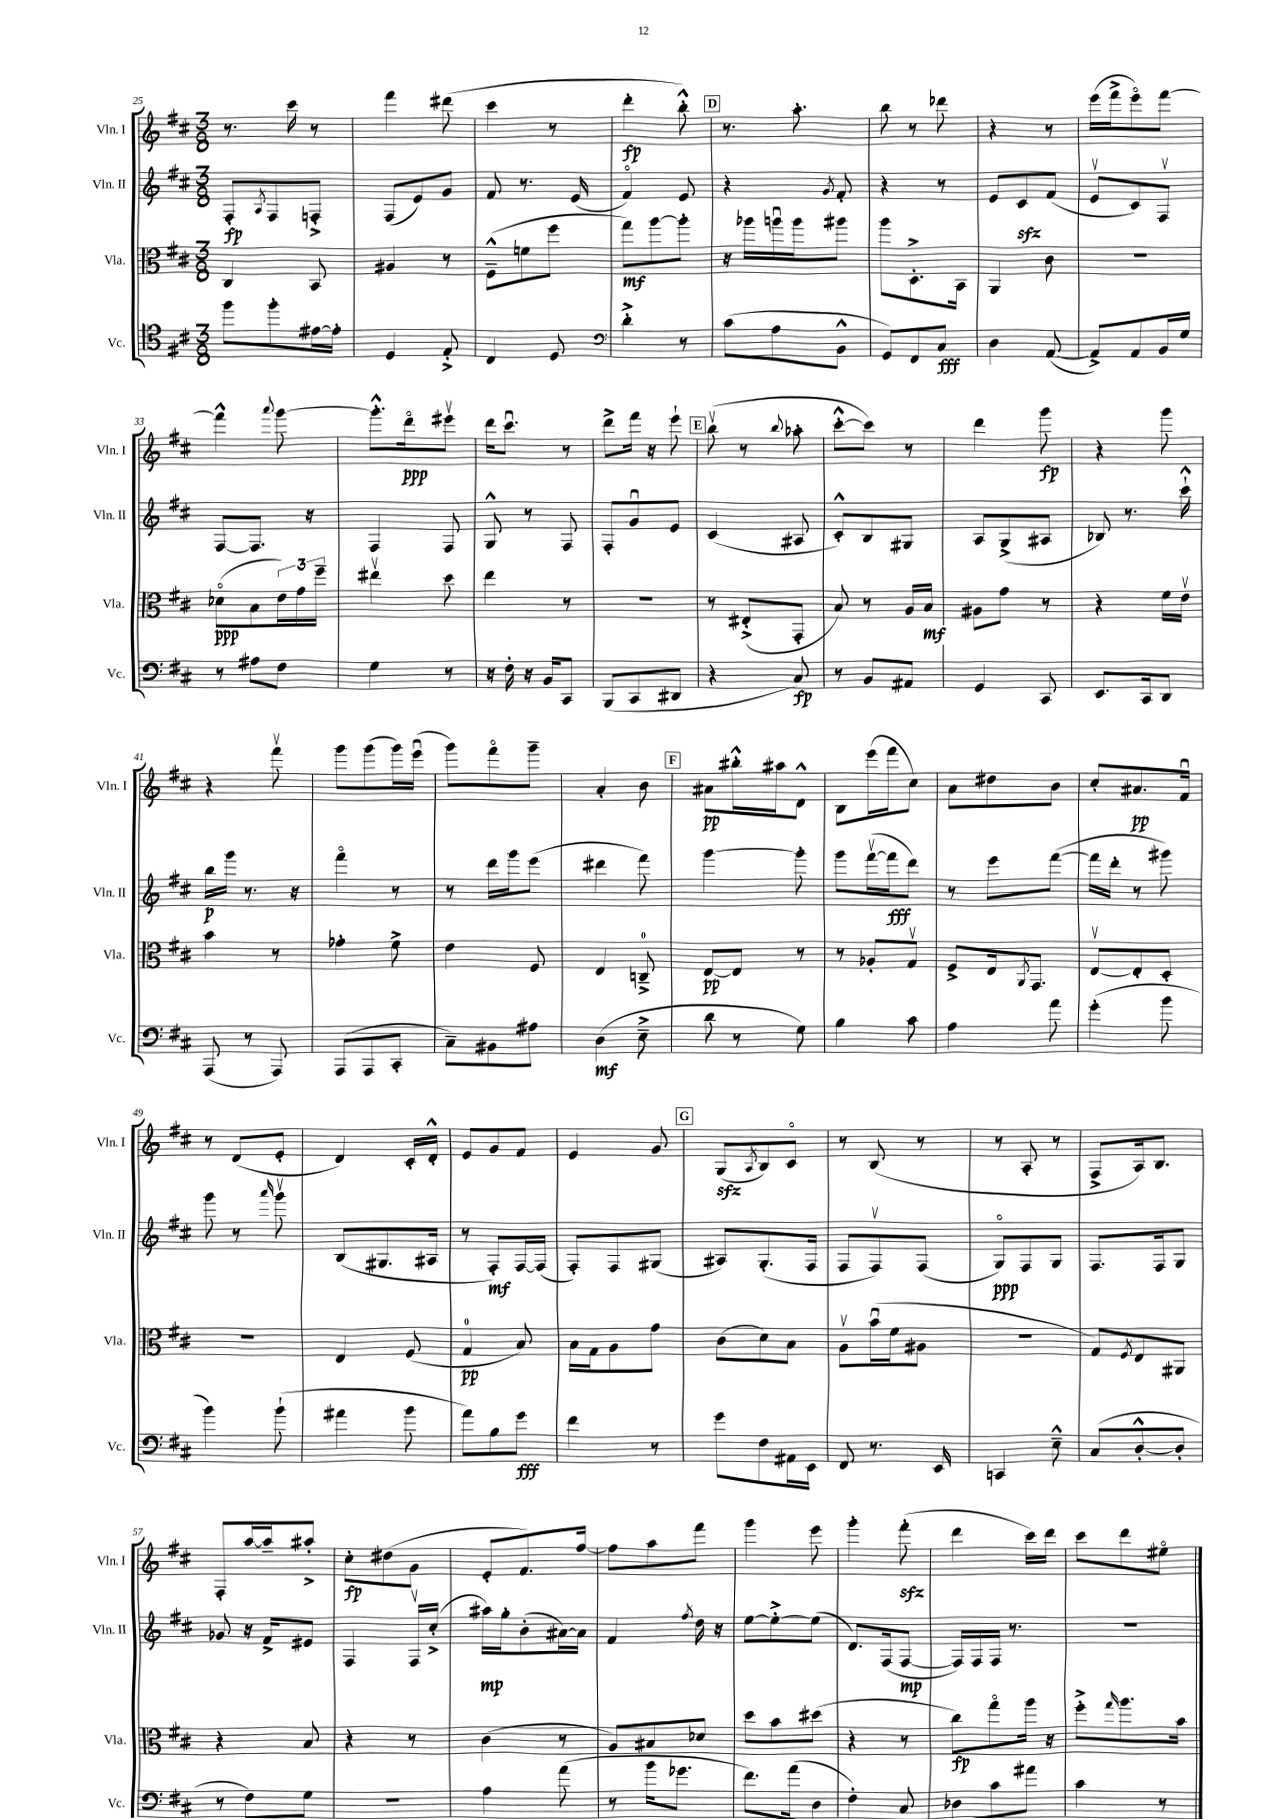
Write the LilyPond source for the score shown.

<<
\new StaffGroup <<
\new Staff = "s0" \with { instrumentName = "Vln. I" shortInstrumentName = "Vln. I" } {
    \clef treble \key d \major \numericTimeSignature \time 3/8
    r8. cis'''16 r8 |
    fis'''4 dis'''8( |
    cis'''4 r8 |
    d'''4-.\fp b''8-.-^) |
    \mark \markup { \box "D" } r8. a''8.-. |
    b''8 r8 des'''8 |
    r4 r8 |
    e'''16( fis'''16-> e'''8\flageolet) fis'''8~ |
    fis'''4-^ \appoggiatura { a'''8 } g'''8~ |
    g'''8.-.-^ d'''16\flageolet\ppp eis'''8\upbow |
    d'''16 cis'''8.\downbow r8 |
    d'''8-> fis'''16 r16 e'''8-! |
    \mark \markup { \box "E" } b''8\upbow( r8 \appoggiatura { b''8 } aes''8-. |
    cis'''8~-.-^ cis'''8) r8 |
    d'''4 g'''8\fp |
    r4 g'''8 |
    r4 fis'''8\upbow |
    g'''8 g'''8( g'''16) e'''16\downbow( |
    g'''8) fis'''8\flageolet g'''8-- |
    a'4-. b'8 |
    \mark \markup { \box "F" } ais'8\pp bis''16-.-^ ais''16 d'8-^ |
    b8 e'''16( fis'''16 cis''8) |
    a'8 dis''8 b'8 |
    cis''8-. ais'8.\pp fis'16\downbow |
    r8 d'8( e'8-. |
    d'4) cis'16-. d'16-.-^ |
    e'8 g'8 fis'8 |
    e'4 g'8 |
    \mark \markup { \box "G" } g8\sfz( \acciaccatura { a8 } b8) cis'8\flageolet |
    r8 b8( r8 |
    r8 a8-. r8 |
    fis8-> a16) b8. |
    fis8-. a''16~ a''16-- ais''8-.-> |
    cis''8-.\fp dis''8( g'8 |
    e'8-. fis'8.) fis''16~ |
    fis''8 a''8 fis'''8 |
    g'''4 e'''8 |
    g'''4-. fis'''8-.\sfz( |
    d'''4 cis'''16) d'''16 |
    cis'''8 d'''8 eis''8\flageolet \bar "|." |
}
\new Staff = "s1" \with { instrumentName = "Vln. II" shortInstrumentName = "Vln. II" } {
    \clef treble \key d \major \numericTimeSignature \time 3/8
    fis8-.\fp \acciaccatura { a8 } fis8 f8-.-> |
    fis8( e'8) g'8 |
    fis'8 r8. e'16( |
    fis'4\flageolet) e'8 |
    \mark \markup { \box "D" } r4 \acciaccatura { g'8 } fis'8-. |
    r4 r8 |
    e'8 cis'8\sfz fis'8( |
    e'8\upbow cis'8) fis8\upbow |
    fis8~ fis8. r16 |
    fis4 fis8 |
    g8-^ r8 fis8 |
    fis8-. g'8\downbow e'8 |
    \mark \markup { \box "E" } cis'4( ais8 |
    cis'8-.-^) b8 gis8 |
    a8 g8->( ais8 |
    bes8) r8. cis'''16-!-^ |
    b''16\p g'''16 r8. r16 |
    fis'''4\flageolet r8 |
    r8 d'''16 g'''16 e'''8( |
    dis'''4 fis'''8) |
    \mark \markup { \box "F" } g'''4~ g'''8-. |
    g'''8 fis'''16~\upbow( fis'''16\fff d'''8) |
    r8 e'''8 fis'''8~( |
    fis'''16 d'''16-. r8 gis'''8) |
    g'''8 r8 \grace { a'''16 } g'''8\upbow |
    b8( gis8. ais16 |
    r8 fis8-.\mf) fis16~ fis16( |
    fis8-.) fis8 gis8( |
    \mark \markup { \box "G" } ais8) g8.-.( fis16 |
    fis8 fis8\upbow) fis8( |
    g8\flageolet\ppp) fis8 g8 |
    fis8. fis16 g8 |
    ges'8 r16 fis'16-> eis'8 |
    fis4 fis16\upbow cis''16-.->( |
    ais''16\mp) g''16-. b'8-.( ais'16~) ais'16 |
    fis'4 \acciaccatura { fis''8 } d''16 r16 |
    e''8~ e''8~-.-> e''8( |
    d'8.) fis16( fis8~\mp |
    fis16) fis16 fis16 r8. |
    R4. \bar "|." |
}
\new Staff = "s2" \with { instrumentName = "Vla." shortInstrumentName = "Vla." } {
    \clef alto \key d \major \numericTimeSignature \time 3/8
    cis4 b,8 |
    ais4 r8 |
    fis8---^( f'8 fis''8 |
    g''8\mf) a''8~ a''8-. |
    \mark \markup { \box "D" } r16 aes''16 a''16\downbow a''16 ais''8 |
    a''8 d8.-.-> b,16 |
    a,4 cis'8 |
    R4. |
    des'8\flageolet\ppp( b8 \tuplet 3/2 { e'16) g'16 fis''16-- } |
    eis''4\upbow d''8 |
    e''4 r8 |
    R4. |
    \mark \markup { \box "E" } r8 eis8-.->( g,8-. |
    b8) r8 a16 b16\mf |
    ais8 g'8 r8 |
    r4 fis'16 e'16\upbow |
    b'4 r8 |
    ges'4-. fis'8-> |
    e'4 fis8 |
    e4 c8-0---> |
    \mark \markup { \box "F" } e8~\pp e8 r8 |
    r8 aes8-. g8\upbow |
    fis8-> e16 \acciaccatura { a,8 } g,8. |
    e8~\upbow e8-. d8-. |
    r4. |
    e4 fis8( |
    g4-0\pp b8) |
    b16 g16 a8 g'8 |
    \mark \markup { \box "G" } cis'8( d'8) b8 |
    a8\upbow b'16\downbow( fis'16 ais8 |
    R4. |
    g8) \acciaccatura { fis8 } e8 ais,8 |
    r4 b8 |
    r4 r8 |
    cis'4( r8 |
    a8) bis8 des'8 |
    d''8 b'8 dis''8( |
    r4 r8 |
    cis''8\fp) g''8\flageolet a''16 r16 |
    fis''8-.-> \grace { g''16 } a''8. b'16 \bar "|." |
}
\new Staff = "s3" \with { instrumentName = "Vc." shortInstrumentName = "Vc." } {
    \clef tenor \key d \major \numericTimeSignature \time 3/8
    fis''8 fis''8-. eis'16~ eis'16-. |
    d4 e8-.-> |
    cis4 d8 |
    \clef bass d'4-.-> r8 |
    \mark \markup { \box "D" } cis'8( a8 b,8-^ |
    g,8) fis,8 cis8\fff |
    d4 a,8~( |
    a,8->) a,8 b,16 g16 |
    r8 ais8 fis8 |
    g4 r8 |
    r16 fis16-. r16 b,16 cis,8 |
    b,,8( cis,8 dis,8 |
    \mark \markup { \box "E" } r4 cis8\fp) |
    r8 b,8 ais,8 |
    g,4 cis,8 |
    e,8. cis,16 d,8 |
    a,,8( r8 a,,8) |
    a,,8( a,,8 cis,8-. |
    cis8--) bis,8 ais8 |
    d4\mf( e8---> |
    \mark \markup { \box "F" } d'8 r8 g8) |
    b4 cis'8 |
    a4 a'8 |
    g'4-.( b'8 |
    b'4) b'8-!( |
    ais'4 b'8 |
    a'8) b8 g'8\fff |
    fis'4 r8 |
    \mark \markup { \box "G" } g'8 fis8 ais,16 e,16 |
    fis,8 r8. e,16 |
    c,4 e8---^ |
    cis8( d8~-.-^ d8-. |
    r8 fis8) g8 |
    R4. |
    a4 a'8\ff( |
    r8 b'16 ges'8. |
    fis'8.) a'16( d8 |
    fis4-.) cis8 |
    des8 cis'8 ais'8 |
    cis'4 r8 \bar "|." |
}
>>
>>
\layout { \context { \Score currentBarNumber = #25 } }
